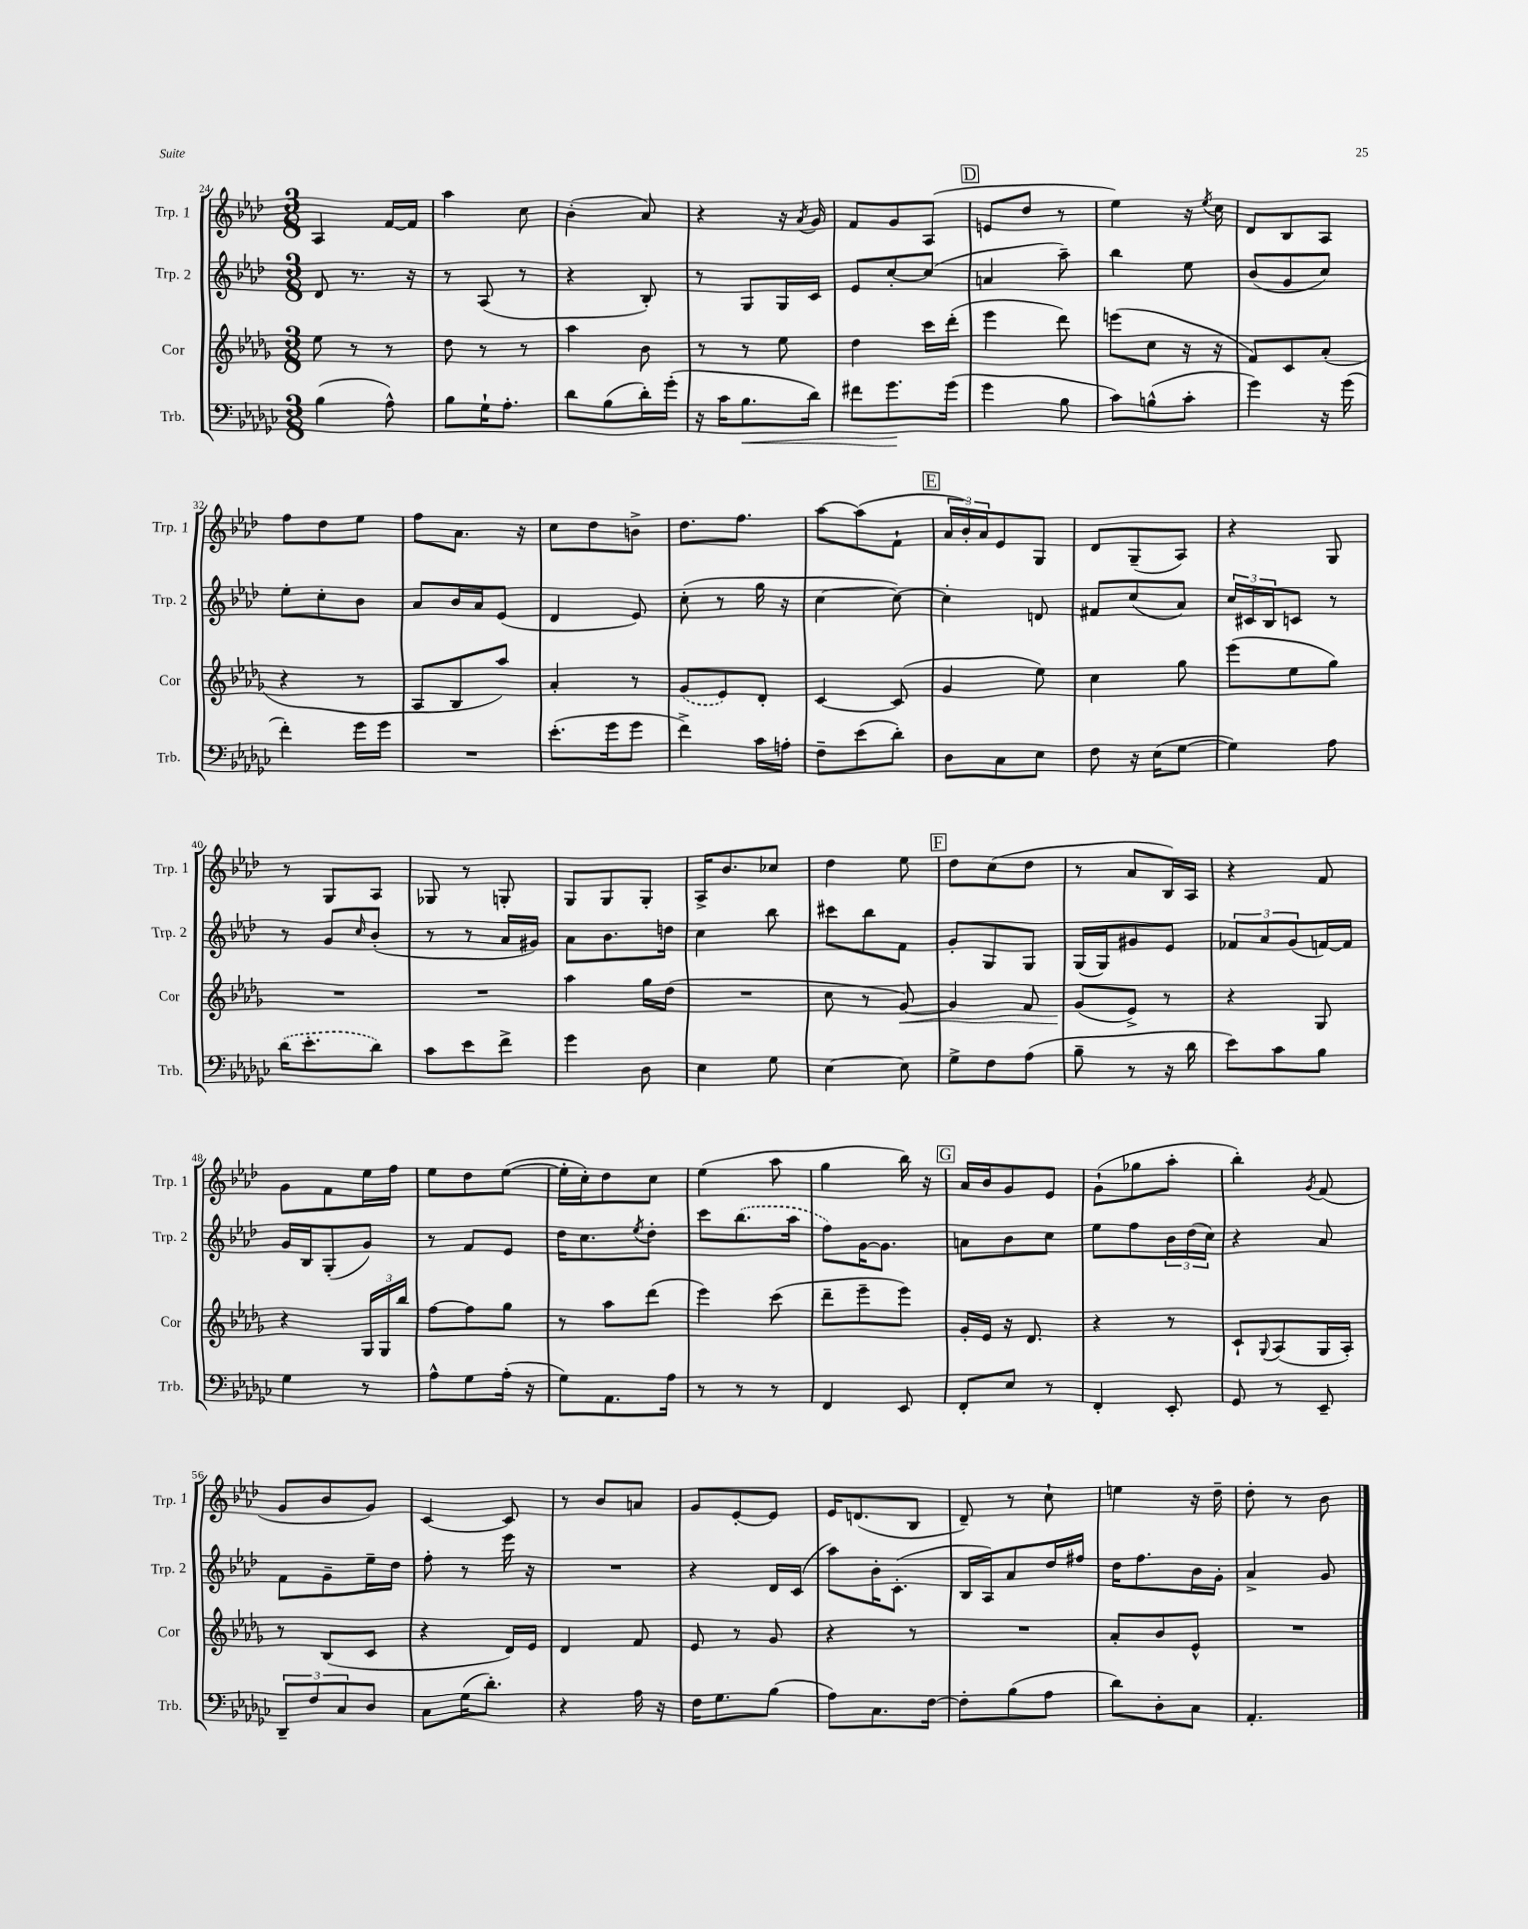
<<
\new StaffGroup <<
\new Staff = "s0" \with { instrumentName = "Trp. 1" shortInstrumentName = "Trp. 1" } {
    \clef treble \key aes \major \numericTimeSignature \time 3/8
    aes4 f'16~ f'16 |
    aes''4 c''8 |
    bes'4-.( aes'8) |
    r4 r16 \acciaccatura { aes'8 } g'16 |
    f'8 g'8 aes8( |
    \mark \markup { \box "D" } e'8 des''8 r8 |
    ees''4) r16 \acciaccatura { ees''8 } c''16 |
    des'8 bes8 aes8 |
    f''8 des''8 ees''8 |
    f''8 aes'8. r16 |
    c''8 des''8 b'8-> |
    des''8. f''8. |
    aes''8~ aes''8( f'8-! |
    \mark \markup { \box "E" } \tuplet 3/2 { aes'16 bes'16-.) aes'16 } ees'8 g8 |
    des'8 g8--( aes8) |
    r4 g8 |
    r8 g8 aes8 |
    ges8 r8 g8-. |
    g8 g8 g8-. |
    aes16-> bes'8. ces''8 |
    des''4 ees''8 |
    \mark \markup { \box "F" } des''8 c''8( des''8 |
    r8 aes'8 bes16) aes16 |
    r4 f'8 |
    g'8 f'8 ees''16 f''16 |
    ees''8 des''8 ees''8~( |
    ees''16-. c''16-.) des''8 c''8 |
    ees''4( aes''8 |
    g''4 bes''16) r16 |
    \mark \markup { \box "G" } aes'16 bes'16 g'8 ees'8 |
    g'8-!( ges''8 aes''8-. |
    bes''4-.) \acciaccatura { g'8 } f'8( |
    g'8 bes'8 g'8) |
    c'4~ c'8 |
    r8 bes'8 a'8 |
    g'8 ees'8~-. ees'8 |
    ees'16 d'8.( bes8 |
    des'8--) r8 c''8-! |
    e''4 r16 des''16-- |
    des''8-. r8 bes'8 \bar "|." |
}
\new Staff = "s1" \with { instrumentName = "Trp. 2" shortInstrumentName = "Trp. 2" } {
    \clef treble \key aes \major \numericTimeSignature \time 3/8
    des'8 r8. r16 |
    r8 aes8( r8 |
    r4 bes8-.) |
    r8 g8 g16 c'16 |
    ees'8 c''8~-. c''8( |
    \mark \markup { \box "D" } a'4 aes''8--) |
    bes''4 ees''8 |
    bes'8( g'8 c''8) |
    ees''8-. c''8-. bes'8 |
    aes'8 bes'16 aes'16 ees'8( |
    des'4 ees'8) |
    c''8-.( r8 g''16 r16 |
    c''4~ c''8~) |
    \mark \markup { \box "E" } c''4-. d'8 |
    fis'8 c''8( aes'8) |
    \tuplet 3/2 { c''16 cis'16 bes16 } c'8 r8 |
    r8 g'8 \grace { c''16 } bes'8-.( |
    r8 r8 aes'16 gis'16) |
    aes'8 bes'8. d''16 |
    c''4 bes''8 |
    cis'''8 bes''8 f'8 |
    \mark \markup { \box "F" } g'8-. g8 g8 |
    g16( g16) gis'8 ees'8 |
    \tuplet 3/2 { fes'8 aes'8 g'8( } f'16~) f'16 |
    g'16 bes16 g8-.( g'8) |
    r8 f'8 ees'8 |
    des''16 c''8. \acciaccatura { ees''8 } des''8-. |
    c'''8 \once \slurDashed bes''8.( aes''16 |
    f''8) g'16~ g'8. |
    \mark \markup { \box "G" } a'8 bes'8 c''8 |
    ees''8 f''8 \tuplet 3/2 { bes'16 des''16( c''16) } |
    r4 aes'8 |
    f'8 g'8-- ees''16-- des''16 |
    f''8-. r8 ees'''16 r16 |
    R4. |
    r4 des'16 c'16( |
    aes''8) bes'16-. c'8.-.( |
    bes16 aes16) aes'8 des''16 fis''16 |
    des''16 f''8. bes'16 g'16-. |
    aes'4-> g'8 \bar "|." |
}
\new Staff = "s2" \with { instrumentName = "Cor" shortInstrumentName = "Cor" } {
    \clef treble \key des \major \numericTimeSignature \time 3/8
    ees''8 r8 r8 |
    des''8 r8 r8 |
    aes''4 bes'8 |
    r8 r8 ees''8 |
    des''4 c'''16 des'''16-.( |
    \mark \markup { \box "D" } ees'''4 des'''8) |
    e'''8( c''8 r16 r16 |
    f'8) c'8 aes'8-.( |
    r4 r8 |
    aes8 bes8 aes''8) |
    aes'4-. r8 |
    \once \slurDashed ges'8( ees'8) des'8-. |
    c'4~ c'8( |
    \mark \markup { \box "E" } ges'4 ees''8) |
    c''4 ges''8 |
    ees'''8( ees''8 ges''8) |
    R4. |
    R4. |
    aes''4 ges''16 des''16( |
    R4. |
    c''8 r8 ges'8~\<) |
    \mark \markup { \box "F" } ges'4 f'8 |
    ges'8\!( ees'8->) r8 |
    r4 ges8 |
    r4 \tuplet 3/2 { ges16 ges16 bes''16 } |
    f''8~ f''8 ges''8 |
    r8 aes''8 des'''8( |
    ees'''4) c'''8( |
    des'''8-- ees'''8-- ees'''8) |
    \mark \markup { \box "G" } ges'16-. ees'16 r16 des'8. |
    r4 r8 |
    c'8-! \appoggiatura { ges8 } aes8( ges16 aes16-.) |
    r8 bes8( c'8 |
    r4 des'16) ees'16 |
    des'4 f'8 |
    ees'8 r8 ges'8 |
    r4 r8 |
    R4. |
    aes'8-. bes'8 ees'8-^ |
    R4. \bar "|." |
}
\new Staff = "s3" \with { instrumentName = "Trb." shortInstrumentName = "Trb." } {
    \clef bass \key ges \major \numericTimeSignature \time 3/8
    bes4( aes8-^) |
    bes8 ges16-! aes8.-. |
    des'8 bes8( des'16-.) ges'16-.( |
    r16 ces'16 bes8.\< des'16) |
    fis'8 ges'8.\! ges'16( |
    \mark \markup { \box "D" } ges'4 bes8 |
    ces'8) b8-^( ces'8-. |
    ges'4) r16 ges'16( |
    f'4-.) ges'16 ges'16 |
    R4. |
    ees'8.-.( ges'16 ges'8 |
    f'4->) ces'16 a16-. |
    f8-- ees'8( des'8-.) |
    \mark \markup { \box "E" } des8 ces8 ees8 |
    f8 r16 ees16( ges8~ |
    ges4) aes8 |
    \once \slurDashed des'16( ees'8.-. des'8) |
    ces'8 ees'8 f'8-> |
    ges'4 des8 |
    ees4 ges8 |
    ees4~ ees8 |
    \mark \markup { \box "F" } ges8-> f8 aes8( |
    bes8-- r8 r16 des'16 |
    ees'8) ces'8 bes8 |
    ges4 r8 |
    aes8-^ ges8 aes16-.( r16 |
    ges8) aes,8. aes16 |
    r8 r8 r8 |
    f,4 ees,8 |
    \mark \markup { \box "G" } f,8-. ees8 r8 |
    f,4-. ees,8-. |
    ges,8 r8 ees,8-- |
    \tuplet 3/2 { des,8-- f8 ces8 } des8 |
    ces8 ges16( des'8.-.) |
    r4 aes16 r16 |
    f16 ges8. bes8( |
    aes8) ces8. f16~ |
    f8-. bes8( aes8 |
    des'8) des8-. ces8 |
    aes,4.-. \bar "|." |
}
>>
>>
\layout { \context { \Score currentBarNumber = #24 } }
